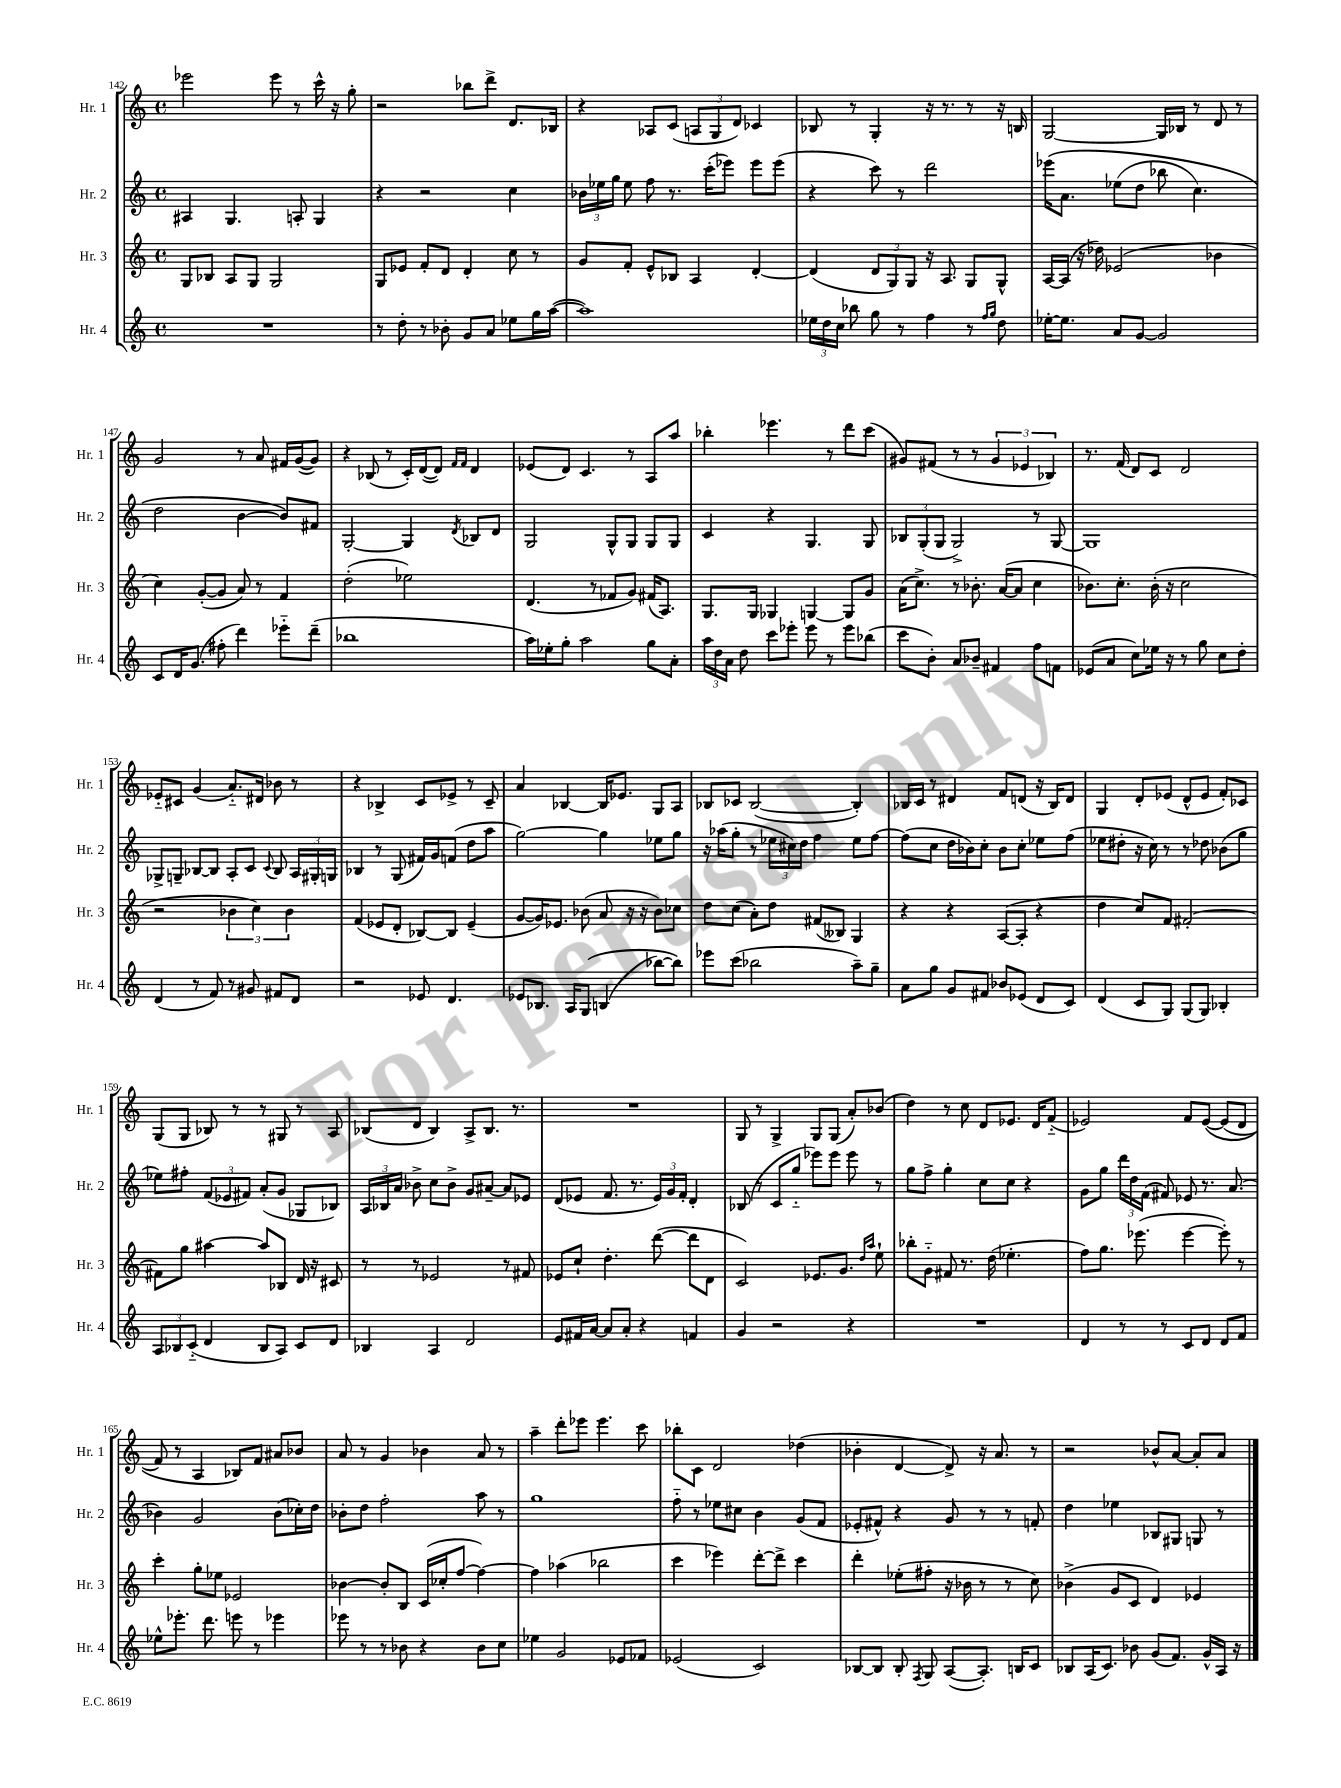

**kern	**kern	**kern	**kern
*staff4	*staff3	*staff2	*staff1
*clefG2	*clefG2	*clefG2	*clefG2
*k[]	*k[]	*k[]	*k[]
*M4/4	*M4/4	*M4/4	*M4/4
*met(c)	*met(c)	*met(c)	*met(c)
1r	8G/L	4A#/	2eee-\
.	8B-/J	.	.
.	8A/L	4.G/	.
.	8G/J	.	.
.	2G/	.	8eee-\
.	.	8A'/	8r
.	.	4G/	16ccc^^\
.	.	.	16r
.	.	.	8gg'\
=	=	=	=
8r	8G/L	4r	2r
8dd'\	8e-/J	.	.
8r	8f'/L	2r	.
8b-'\	8d/J	.	.
8g/L	4d'/	.	8bb-\L
8a/J	.	.	8ddd^\J
8ee-\L	8cc\	4cc\	8.d/L
16gg\L	8r	.	.
([16aa\JJ	.	.	16B-/Jk
=	=	=	=
1aa])	8g/L	24b-\LL	4r
.	.	24ee-\	.
.	.	24gg\JJ	.
.	8f'/J	8ee-\	.
.	8e^^/L	8ff\	8A-/L
.	8B-/J	8.r	(8c/J
.	4A/	.	12A/L
.	.	(16ccc'\LK	.
.	.	.	12G/
.	.	8eee-\J)	.
.	.	.	12d/J)
.	[4d'/	8eee-\L	4c-/
.	.	(8eee-\J	.
=	=	=	=
24ee-\LL	(4d/]	4r	8B-/
24dd\	.	.	.
24cc\JJ	.	.	.
8bb-\	.	.	8r
8gg\	12d/L	8ccc\)	4G'/
.	12G/)	.	.
8r	.	8r	.
.	12G/J	.	.
4ff\	16r	2ddd\	16r
.	8.A/	.	8.r
8r	8G/L	.	8r
16qqff/LL	.	.	.
16qqgg/JJ	.	.	.
8dd\	8G^^/J	.	16r
.	.	.	16B/
=	=	=	=
[16ee-'\LK	[16A/LL	&(16eee-\LK	[2G/
8.ee-\]J	(16A/]JJ	8.a\J	.
.	16r	.	.
.	16dd-\)	.	.
8a/L	(2e-/	(8ee-\L	.
[8g/J	.	8dd\J	.
2g/]	.	8bb-\	16G/]LL
.	.	.	16B-/JJ
.	.	4.cc\)	8r
.	4b-\	.	8d/
.	.	.	8r
=	=	=	=
8c/L	4cc\)	2dd\	2g/
16d/K	.	.	.
(8.g/J	.	.	.
.	([8g'/L	.	.
8ff#'\	8g/]J	.	.
4ddd\)	8a/)	[4b\	8r
.	8r	.	8a/
8eee-'~\L	4f/	8b/]L&)	16f#/LL
.	.	.	([16g/J
(8ddd~\J	.	8f#/J	8g/]J)
=	=	=	=
1bb-	(2dd'\	[2G'/	4r
.	.	.	(8B-/
.	.	.	8r
.	2ee-\)	4G/]	16c'/LL)
.	.	.	([16d/J
.	.	.	8d/]J)
.	.	.	16qqf/LL
.	.	8qd/	16qqf/JJ
.	.	8B-/L	4d/
.	.	8d/J	.
=	=	=	=
16aa\LL)	(4.d/	2G/	(8e-/L
16ee-'\J	.	.	.
8gg'\J	.	.	8d/J)
2aa\	.	.	4.c/
.	8r	.	.
.	8f-/L	8G^^/L	.
.	8g/J)	8G/J	8r
8gg\L	(16f#/LK	8G/L	8A/L
.	8.A/J)	.	.
8a'\J	.	8G/J	8aa/J
=	=	=	=
24aa\LL	8.G/L	4c/	4bb-'\
24dd\	.	.	.
24a\JJ	.	.	.
8dd\	.	.	.
.	16G/Jk	.	.
8ccc\L	4G-/	4r	4.eee-\
8eee-'\J	.	.	.
8eee-\	[4G/	4.G/	.
8r	.	.	8r
8eee-\L	8G/]L	.	8ddd\L
(8bb-\J	8g/J	8G/	(8ccc\J
=	=	=	=
8ccc\L	(16a\LK	12B-/L	8g#/L)
.	8.cc^\J)	.	.
.	.	(12G'/	.
8b'\J)	.	.	(8f#/J
.	.	12G/J	.
8a/L	8r	2G^/)	8r
8b-~/J	8.b-'\	.	8r
4f#/	.	.	6g#/
.	([16a/LK	.	.
.	8a/]J	.	.
.	.	.	6e-/
8ff\L	4cc\	8r	.
.	.	.	6B-/)
8f\J	.	[8G/	.
=	=	=	=
(8e-/L	8.b-\L)	1G]	8.r
8a/J	.	.	.
.	8.cc'\J	.	(16f/
8cc\L)	.	.	8d/L)
16ee-\Jk	(16b-'\	.	8c/J
16r	16r	.	.
8r	2cc\	.	2d/
8gg\	.	.	.
8cc\L	.	.	.
8dd'\J	.	.	.
=	=	=	=
(4d/	2r	8G-^/L	8e-'~/L
.	.	8G~/J	8c#/J
8r	.	[8B-/L	(4g/
8f/)	.	8B-/]J	.
8r	6b-\	8A'/L	8.a'~/L)
8g#/	.	8c/J	.
.	6cc\)	.	.
.	.	.	16d#/Jk
.	.	8qqc/	.
8f#/L	.	8B-/	8b-\
.	6b-\	.	.
8d/J	.	24A/LL	8r
.	.	24G#'/	.
.	.	24G/JJ	.
=	=	=	=
2r	(4f/	4B-/	4r
.	8e-/L	8r	4B-^/
.	8d'/J	(8G/	.
8e-/	[8B-/L)	16f#/LL)	8c/L
.	.	16g/J	.
4.d/	8B-/]J	(8f/J	8e-^/J
.	(4e-~/	8dd\L	8r
.	.	8aa\J	8c~/
=	=	=	=
8e-/L	[8g/L	[2gg\)	4a/
8.B-/J	16g/]K)	.	.
.	8.e-/J	.	.
.	.	.	[4B-/
16A/LK	.	.	.
&(8G/J	(8b-\	.	.
(4B/	8a/	4gg\]	16B-/]LK
.	.	.	8.e-/J
.	16r	.	.
.	16r	.	.
[8bb-\L)	8b-\L)	8ee-\L	8G/L
8bb-\]J&)	8cc-\J	8gg\J	8A/J
=	=	=	=
8eee-\L	8dd\L	16r	8B-/L
.	.	(16aa-\LK	.
(8ccc\J	(8cc\J	8gg'\J	8c-/J
2bb-\	8a'\L)	8r	([2B-/
.	8dd\J	24ee-\LL	.
.	.	24cc#\)	.
.	.	24dd\JJ	.
.	(8f#/L	4ff\	.
.	8B--/J)	.	.
8aa~\L)	4G/	8ee-\L	4B-'/])
8gg~\J	.	[8ff\J	.
=	=	=	=
8a\L	4r	(8ff\]L	16B-/LL
.	.	.	16c/JJ
8gg\J	.	8cc\J	8r
8g/L	4r	16dd\LL	4d#/
.	.	16b-\J)	.
8f#/J	.	8cc'\J	.
8b-/L	([8A/L	8b-\L	8f/L
(8e-/J	8A'/]J	8cc'\J	(8d/J
8d/L	4r	8ee-\L	16r
.	.	.	16B-/LK)
8c/J)	.	(8ff\J	8d/J
=	=	=	=
(4d/	4dd\	8ee-\L	4G/
.	.	8dd#'\J	.
8c/L	8cc/L)	16r	8d'/L
.	.	16cc\)	.
8G/J)	8f/J	8r	(8e-/J
(8G/L	[2f#'/	8r	8d^^/L
8G/J)	.	8dd-\	8e-/J
4B-'/	.	(8b-\L	8f'/L)
.	.	8gg\J	8c-/J
=	=	=	=
12A/L	8f#\]L	8ee-\L)	(8G/L
12B-/	.	.	.
.	8gg\J	8ff#'\J	8G/J
(12c'~/J	.	.	.
4d/	[4aa#\	(12f/L	8B-/)
.	.	12e-/	.
.	.	.	8r
.	.	12f#/J)	.
8B-/L	8aa#/]L	(8a'/L	8r
8A/J)	8B-/J	8g/J	8G#/
8c/L	16d/	8G-/L	8r
.	16r	.	.
8d/J	8c#/	8B-/J)	8A/
=	=	=	=
4B-/	8r	24A/LL	(8B-/L
.	.	24B-/	.
.	.	24a/JJ	.
.	8r	8b-^\	8d/J
4A/	2e-/	8cc\L	4B-/)
.	.	8b-^\J	.
2d/	.	8g/L	8A^/L
.	.	[8a#~/J	8.B-/J
.	8r	8a#/]L	.
.	.	.	8.r
.	8f#/	8e-/J	.
=	=	=	=
8e/L	8e-/L	(8d/L	1r
16f#/L	8cc`/J	8e-/J	.
[16a/JJ	.	.	.
8a/]L	4.dd'\	8.f/	.
8a'/J	.	.	.
.	.	8.r	.
4r	.	.	.
.	([8ddd\	24e-/LL)	.
.	.	24g/	.
.	.	24f'/JJ	.
4f/	8ddd\]L	4d'/	.
.	8d\J	.	.
=	=	=	=
4g/	2c/)	(8B-/	8G/
.	.	8r	8r
2r	.	8c/L	4G^/
.	.	8gg'~/J	.
.	8.e-/L	8eee-\L)	8G/L
.	.	8eee-\J	(8G/J
.	8.g/J	.	.
4r	.	8eee-\	8a'/L)
.	16qqdd/LL	.	.
.	16qqaa/JJ	.	.
.	8ee`\	8r	(8b-/J
=	=	=	=
1r	8bb-'\L	8gg\L	4dd\)
.	8g'~\J	8ff^\J	.
.	8f#/	4gg'\	8r
.	8.r	.	8cc\
.	.	8cc\L	8d/L
.	(16dd\	.	.
.	4.ee-'\	8cc\J	8.e-/J
.	.	4r	.
.	.	.	16d/LK
.	.	.	(8f'~/J
=	=	=	=
4d/	8ff\L)	8g\L	2e-/)
.	8.gg\J	8gg\J	.
8r	.	24ddd\LL	.
.	.	24dd\	.
.	(8.eee-\	.	.
.	.	(24f\JJ	.
8r	.	8f#/)	.
8c/L	[4eee-\	8e-/	8f/L
8d/J	.	8.r	&([8e-/J
8d/L	8eee-'\])	.	(8e-/]L
.	.	(8.a/	.
8f/J	8r	.	8d/J
=	=	=	=
8ee-^^\L	4ccc'\	4b-\)	8f/)
8.eee-'\J	.	.	8r
.	8gg'\L	2g/	4A/
8.ddd\	.	.	.
.	8ee-\J	.	.
8eee\	2e-/	.	8B-/L&)
8r	.	.	8f/J
4eee-\	.	(8b-\L	8a#/L
.	.	16cc-'\L)	8b-/J
.	.	16dd\JJ	.
=	=	=	=
8eee-\	[4b-\	8b-'\L	8a/
8r	.	8dd\J	8r
8r	8b-'/]L	2ff'\	4g/
8b-\	8B/J	.	.
4r	(16c/LL	.	4b-\
.	16cc-'/J	.	.
.	[8ff/J	.	.
8b-\L	4ff\_)	8aa\	8a/
8cc\J	.	8r	8r
=	=	=	=
4ee-\	4ff\]	1gg	4aa~\
2g/	(4aa-\	.	8ddd'\L
.	.	.	8eee-\J
.	2bb-\	.	4.eee-\
8e-/L	.	.	.
8f-/J	.	.	8ccc\
=	=	=	=
(2e-/	4ccc\	8ff'~\	8bb-'\L
.	.	8r	8c\J
.	4eee-\)	8ee-\L	2d/
.	.	8cc#\J	.
2c/)	[8ddd'\L	4b\	.
.	8ddd^\]J	.	.
.	4ccc\	(8g/L	(4dd-\
.	.	8f/J	.
=	=	=	=
[8B-/L	4ddd'\	8e-'/L	4b-'\
8B-/]J	.	8f#^^/J)	.
8B-'/	(8ee-'\L	4r	[4d/
8qF/	.	.	.
8G/	8ff#'\J	.	.
([8A/L	16r	8g/	8d^/])
.	16b-\	.	.
8.A'/]J)	8r	8r	16r
.	.	.	8.a/
.	8r	8r	.
16B/LK	.	.	.
8c/J	8cc\)	8f'/	8r
=	=	=	=
8B-/L	(4b-^\	4dd\	2r
(16A/K	.	.	.
8.c/J)	.	.	.
.	8g/L	4ee-\	.
8b-\	8c/J	.	.
(8g/L	4d/)	8B-/L	8b-^^/L
8.f/J)	.	8G#/J	[8a/J
.	4e-/	8G/	8a'/]L
16g^^/LL	.	.	.
16A/JJ	.	8r	8a/J
16r	.	.	.
==	==	==	==
*-	*-	*-	*-
